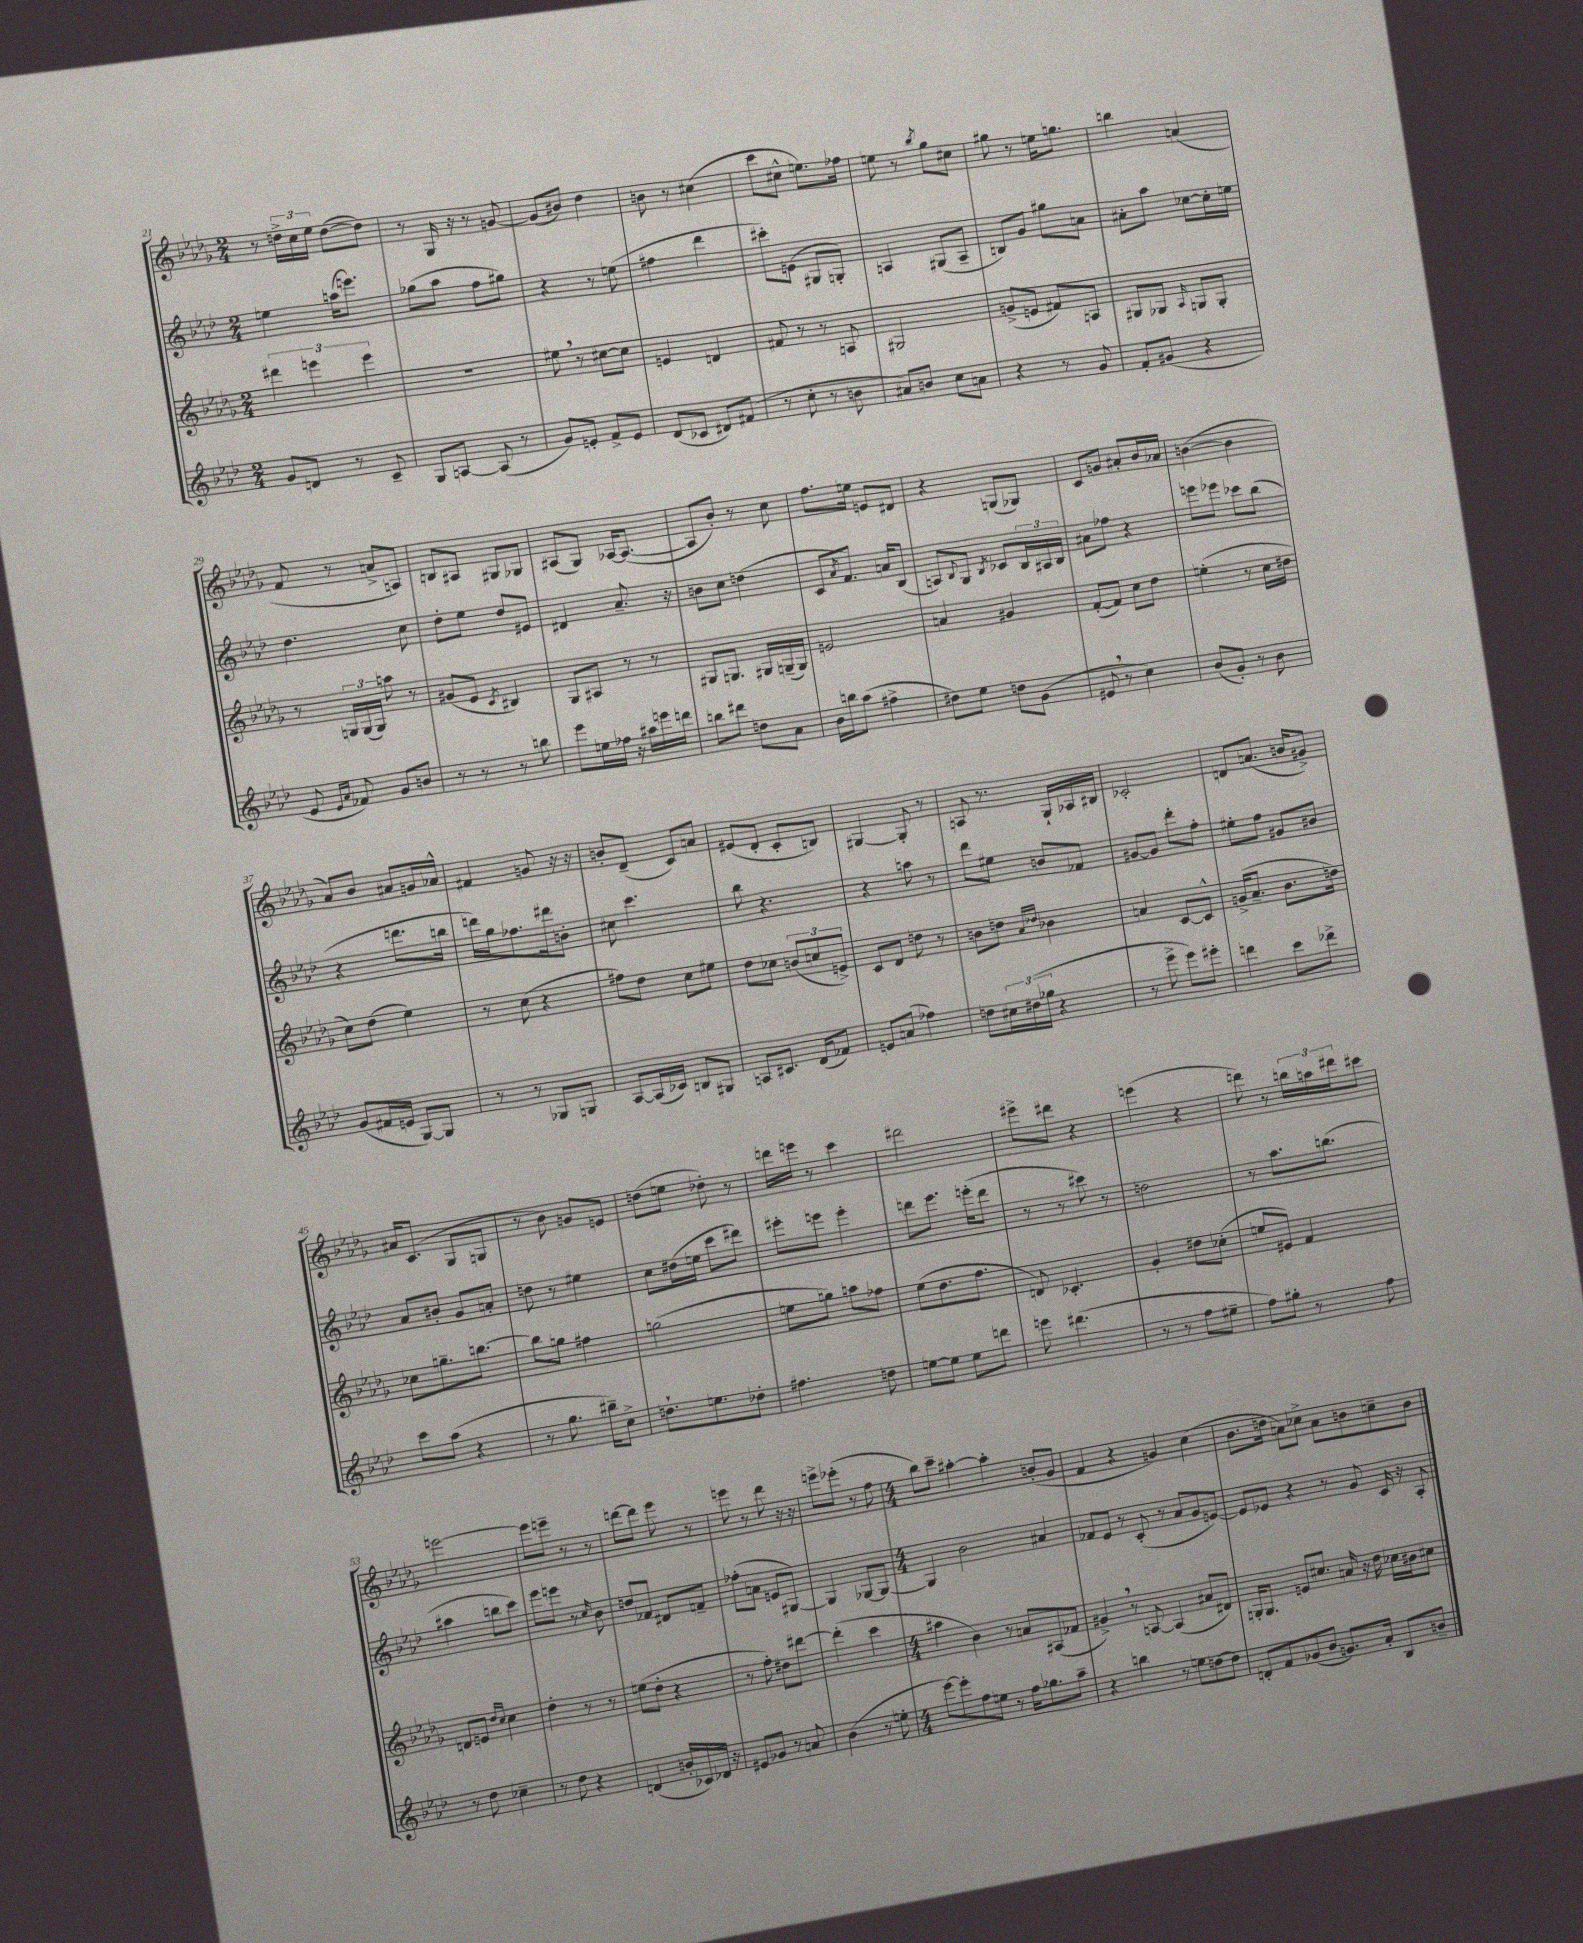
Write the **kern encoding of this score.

**kern	**kern	**kern	**kern
*staff4	*staff3	*staff2	*staff1
*clefG2	*clefG2	*clefG2	*clefG2
*k[b-e-a-d-]	*k[b-e-a-d-g-]	*k[b-e-a-d-]	*k[b-e-a-d-g-]
*M2/4	*M2/4	*M2/4	*M2/4
8g/L	6ddd#\	4ee\	8r
8d/J	.	.	24dd^\LL
.	6eee\	.	24cc\
.	.	.	24ee-\JJ
8r	.	(16aa\LK	([8dd\L
.	.	8.eee\J)	.
.	6eee\	.	.
8c~/	.	.	8dd\]J)
=	=	=	=
8G/L	2r	(8gg-\L	8r
[8A/J	.	8aa-\J	16G-/
.	.	.	16r
(8A/]	.	8ff\L	8r
8r	.	8gg#\J)	[8g/
=	=	=	=
8g/L)	8ee#\	4r	(8g/]L
8e'/J	8r	.	8b#/J)
8f^/L	[8cc#\L	8r	4dd-\
8e/J	8cc#\]J	(8ee\	.
=	=	=	=
(8d-/L	4e/	4ff#\	8b\
8c-/J	.	.	8r
8d#/L)	4d/	4ddd-\	(4cc#\
(8f#/J	.	.	.
=	=	=	=
8r	8f#/	8ccc#'\L)	8ccc\L
8cc'\	8r	(8e\J	8cc#^^\J
8r	8r	8G#/L	8.ee\L)
8b\	8A/	8G'/J)	.
.	.	.	16ff-\Jk
=	=	=	=
8a#/L)	2G#/	4A/	8ee\
8b/J	.	.	8r
.	.	.	8qbb-/
8cc\L	.	(8G#/L	8gg-\L
8a\J	.	8A~/J	8cc#\J
=	=	=	=
4r	(8g^/L	8B/L)	8gg#\
.	8e/J	8g/J	8r
8r	8f#/L)	8gg#\L	16ee\LK
.	.	.	8.gg\J
8g/	8A/J	8a\J	.
=	=	=	=
8f'/L	8G#/L	8a#'\L	4bb\
(8g#/J	8G-/J	8aa-\J	.
.	16qqA-/	.	.
4r	8G/L	[8cc-\L	(4a/
.	8G'/J	16cc-'\]L	.
.	.	16ee\JJ	.
=	=	=	=
8e-/	8r	4.dd-\	8f/
16qqe-/LL	.	.	.
16qqa-/JJ	.	.	.
8f-/)	24G/LL	.	8r
.	(24G/	.	.
.	24G/JJ)	.	.
8g/L	8aa\	.	8a^/L
8b/J	8r	8cc\	8A/J)
=	=	=	=
8r	(8g#/L	8dd-'\L	8B/L
8r	8e-/J	8ee-\J	8A#/J
.	8qc/	.	.
8r	4B#/)	8dd-/L	8G#/L
8bb\	.	8e#/J	8G-/J
=	=	=	=
8eee-\L	8G-/L	4d#/	(8A#/L
16ee\L	8A#/J	.	8G-/J)
16ff-\JJ	.	.	.
16r	8r	8.a-~/	[16A-/LK
16aa#\LL	.	.	(8.A-/_J
16eee\	8r	.	.
16ddd\JJ	.	16r	.
=	=	=	=
8bb\L	8G#/L	8b\L	8A-/]L
8ddd#\J	8.G/J	8cc\J	8b-'/J)
8dd\L	.	(4dd\	8r
.	16G#/LL	.	.
8a-\J	(16G~/	.	8cc\
.	16G/JJ)	.	.
=	=	=	=
16b-\LL	2e/	8c/L	8.ff\L
16bb\J	.	.	.
.	.	8qa-/	.
(8aa-\J	.	8.f/J)	.
.	.	.	16ee\Jk
4ff#^\	.	.	8e/L
.	.	16a/LK	.
.	.	(8B-/J	8d#/J
=	=	=	=
8dd#\L)	4a/	8A/L)	4r
.	.	8qqB-/	.
8ee-\J	.	8G/J	.
.	.	8qB-/	.
8dd\L	4g#/	8c-/L	(8G/L
(8g\J	.	24B-/L	8G-/J)
.	.	24A#/	.
.	.	24B-/JJ	.
=	=	=	=
8e#/	([8f'/L	8a#\L	8c/L
8r	8f/]J)	8ff-\J	8g/J
4cc\)	8cc\L	4r	8a#'/L
.	8dd-\J	.	16b-/L
.	.	.	16a-/JJ
=	=	=	=
(8b-/L	(4ee'\	8eee\L	([4b\
8g'/J)	.	8eee-\J	.
8r	8r	8ccc-\L	4b\]
8b-\	16cc\LL	(8bb-\J	.
.	16dd#\JJ	.	.
=	=	=	=
(8g/L	8cc\L)	4r	8a-/L)
16f#/L	(8dd-\J	.	8b-/J
16e/JJ	.	.	.
[8G/L)	4ee-\)	8.ddd\L	8a#/L
8G/]J	.	.	16g/L
.	.	16bb\Jk	16a-^^/JJ
=	=	=	=
8r	8r	16ddd\LL)	4f#/
.	.	16gg\J	.
8r	(8cc\	8.ff-\	.
8G-/L	4r	.	8g/
.	.	16ddd#\k	.
8G/J	.	8b'\J	16r
.	.	.	16r
=	=	=	=
[8A-/L	8ff#\L)	8cc#\	8b'/L
(16A-/]L	8dd-\J	4.ccc\	(8d-~/J
16c-/JJ)	.	.	.
8B/L	8cc\L	.	8c/L)
8G#/J	8ee#\J	.	8a/J
=	=	=	=
8A/L	8dd-\L	8bb-\	(8e#/L
8.c#/J	8cc-\J	4.r	8d-'/J
.	(12b/L	.	8c'/L
(16d-/LK	.	.	.
.	12cc/	.	.
8f-/J)	.	.	8B/J)
.	12e^/J)	.	.
=	=	=	=
8e/L	8c/L	4r	[4G#/
(8a/J	8d-/J	.	.
4ff-\)	8dd\	8aa\	8G#'/]
.	8r	8r	8r
=	=	=	=
8dd\L	8b\L	8ddd-\L	8A/
24cc#\L	8dd\J	8ee#\J	8.r
(24dd#\	.	.	.
24gg-\JJ	.	.	.
.	16qqa-/LL	.	.
.	16qqdd-/JJ	.	.
4r	4b-\	8b/L	.
.	.	.	16G-`/LL
.	.	8f-/J	16A-/
.	.	.	16B#/JJ
=	=	=	=
8r	4a/	[8g#/L	2c-'/
8eee-^\	.	8g#/]J	.
8eee-\L)	[8c/L	8ddd-'\L	.
8eee#'\J	8c^^/]J	8ff'\J	.
=	=	=	=
4ddd\	(16g^/LK	8ee#'\L	8d/L
.	8.a-~/J	.	.
.	.	8ff\J	(8.a/J
8ccc\L	8.b-\L	8g#/L	.
.	.	.	16b/LK
8ddd-^\J	.	8b#/J	8g#^/J)
.	16dd\Jk)	.	.
=	=	=	=
8ccc\L	8cc-\L	8a-/L	16a#/LK
.	.	.	(8.c/J
(8aa-\J	8.gg~\	8b#'/J	.
4r	.	8g/L	8G-/L
.	[8.bb\J	.	.
.	.	8a'/J	8G/J
=	=	=	=
8r	8bb\]L	8dd\	8r
8.gg\	8gg\J	8r	8b-\)
.	4ff#\	4ee#\	8g/L
16bb#~\LK)	.	.	.
8cc^\J	.	.	8e/J
=	=	=	=
8.dd`\L	(2gg\	8cc\L	(8dd\L
.	.	(16dd#\L	8ee\J
8.ee\	.	16ee\JJ	.
.	.	8ccc\L	8dd-'\)
8dd-'\J	.	8ddd#\J)	8r
=	=	=	=
4.ff#\	8ee\L	8eee#'\L	16ddd\LL
.	.	.	16eee\JJ
.	8gg\J)	8eee\J	8r
.	8aa\L	4eee'\	4ccc\
8dd\	8ff-\J	.	.
=	=	=	=
[8ee\L	(8ee-\L	8ddd\L	2ddd#\
8ee\]J	8.dd-\	8.eee-\J	.
8ee\L	.	.	.
.	8.ff\J	(16eee'\LK	.
8ddd\J	.	8ddd\J	.
=	=	=	=
8eee\	8d/)	8r	8eee#^\L
(4.ddd#\	4.c-'/	8r	8ddd#\J
.	.	8ccc#\)	4r
.	.	8r	.
=	=	=	=
8r	4g-'/	2dd\	(4eee\
8r	.	.	.
8ff\L	8dd#\L	.	4r
8ee#~\J	(8cc-'\J	.	.
=	=	=	=
8ff\L)	8ee/L	8r	8ddd\)
8gg#'\J	8e#/J)	8.aa-\L	8r
8r	4f/	.	24bb\LL
.	.	.	24aa\
.	.	(8.bb\J	.
.	.	.	24ddd#\J
8ff\	.	.	8ccc#\J
=	=	=	=
8r	8d/L	4aa#\	[2eee\
8dd-\	8e/J	.	.
.	16qqdd-/LL	.	.
.	16qqcc/JJ	.	.
4cc-~\	4cc\	8bb\L	.
.	.	8ccc\J)	.
=	=	=	=
8r	4dd-'\	8eee-\L	8eee\]L
8dd-\	.	8eee\J	8eee~\J
4r	8r	8r	8r
.	.	16qqcc/	.
.	8r	8b-\	8r
=	=	=	=
(4d/	(8ee\L	8dd/L	[8ddd\L
.	8dd-'\J	8f-/J	8ddd\]J
16b'/LL	4r	8d#/L	8eee-\
16c-/)	.	.	.
16d-/JJ	.	8f~/J	8r
16r	.	.	.
=	=	=	=
8e#/L	8r	(8ff-'\L	8eee\
8g-/J	8ff'\)	8a\J	8r
8r	8dd#\L	8e/L	8ddd-\
8a/	[8ddd#\J	[8G#/J)	16r
.	.	.	16r
=	=	=	=
(4b-\	(4ddd#'\]	4G#/]	8eee^\L
.	.	.	(8eee-'\J
8r	4ccc\	[8G-/L	8r
8ee'\	.	8G-/_J	8ff\
=	=	=	=
*M4/4	*M4/4	*M4/4	*M4/4
[8eee-\L)	4aa#\	4G-/]	8bb-\L)
8eee-'\]	.	.	8ccc~\J
8ff\	4b-\)	2b-\	[4aa#'\
8ee\J	.	.	.
8r	8r	.	4aa#'\]
16ff\LK	8a/L	.	.
8.gg-\	.	.	.
.	(8A#/	4a#/	(8b'/L
8aa-~\J	8f-/J	.	8g-/J
=	=	=	=
4r	4g#^/)	8f-/L	4f/
.	.	8e-/J	.
4bb\	8r	8r	4r
.	[8A/	(8c'/	.
8r	(4A/]	8r	4g/)
8ee\L	.	8a-/L	.
[8dd\	8a#/L	8g/	(4cc\
8dd\]J	8d#/J)	[8e/J)	.
=	=	=	=
8d'/L	16G'/LK	8e/]L	8.b-\L
.	8.G/J	.	.
8f/	.	8e-/J	.
.	.	.	16dd\Jk
(8g-/	8e/L	4r	8a\L)
8b-/J	8.cc#/J	.	8cc-^\J
8.g/L)	.	8r	8a\L
.	16a/	.	.
.	16r	8g/	8b\
16a-'/Jk	16dd-\	.	.
8B-/L	16cc-\LL	16c/	8cc~\
.	16b#\J	16r	.
8b~/J	8cc#\J	8A-'/	8b\J
==	==	==	==
*-	*-	*-	*-
